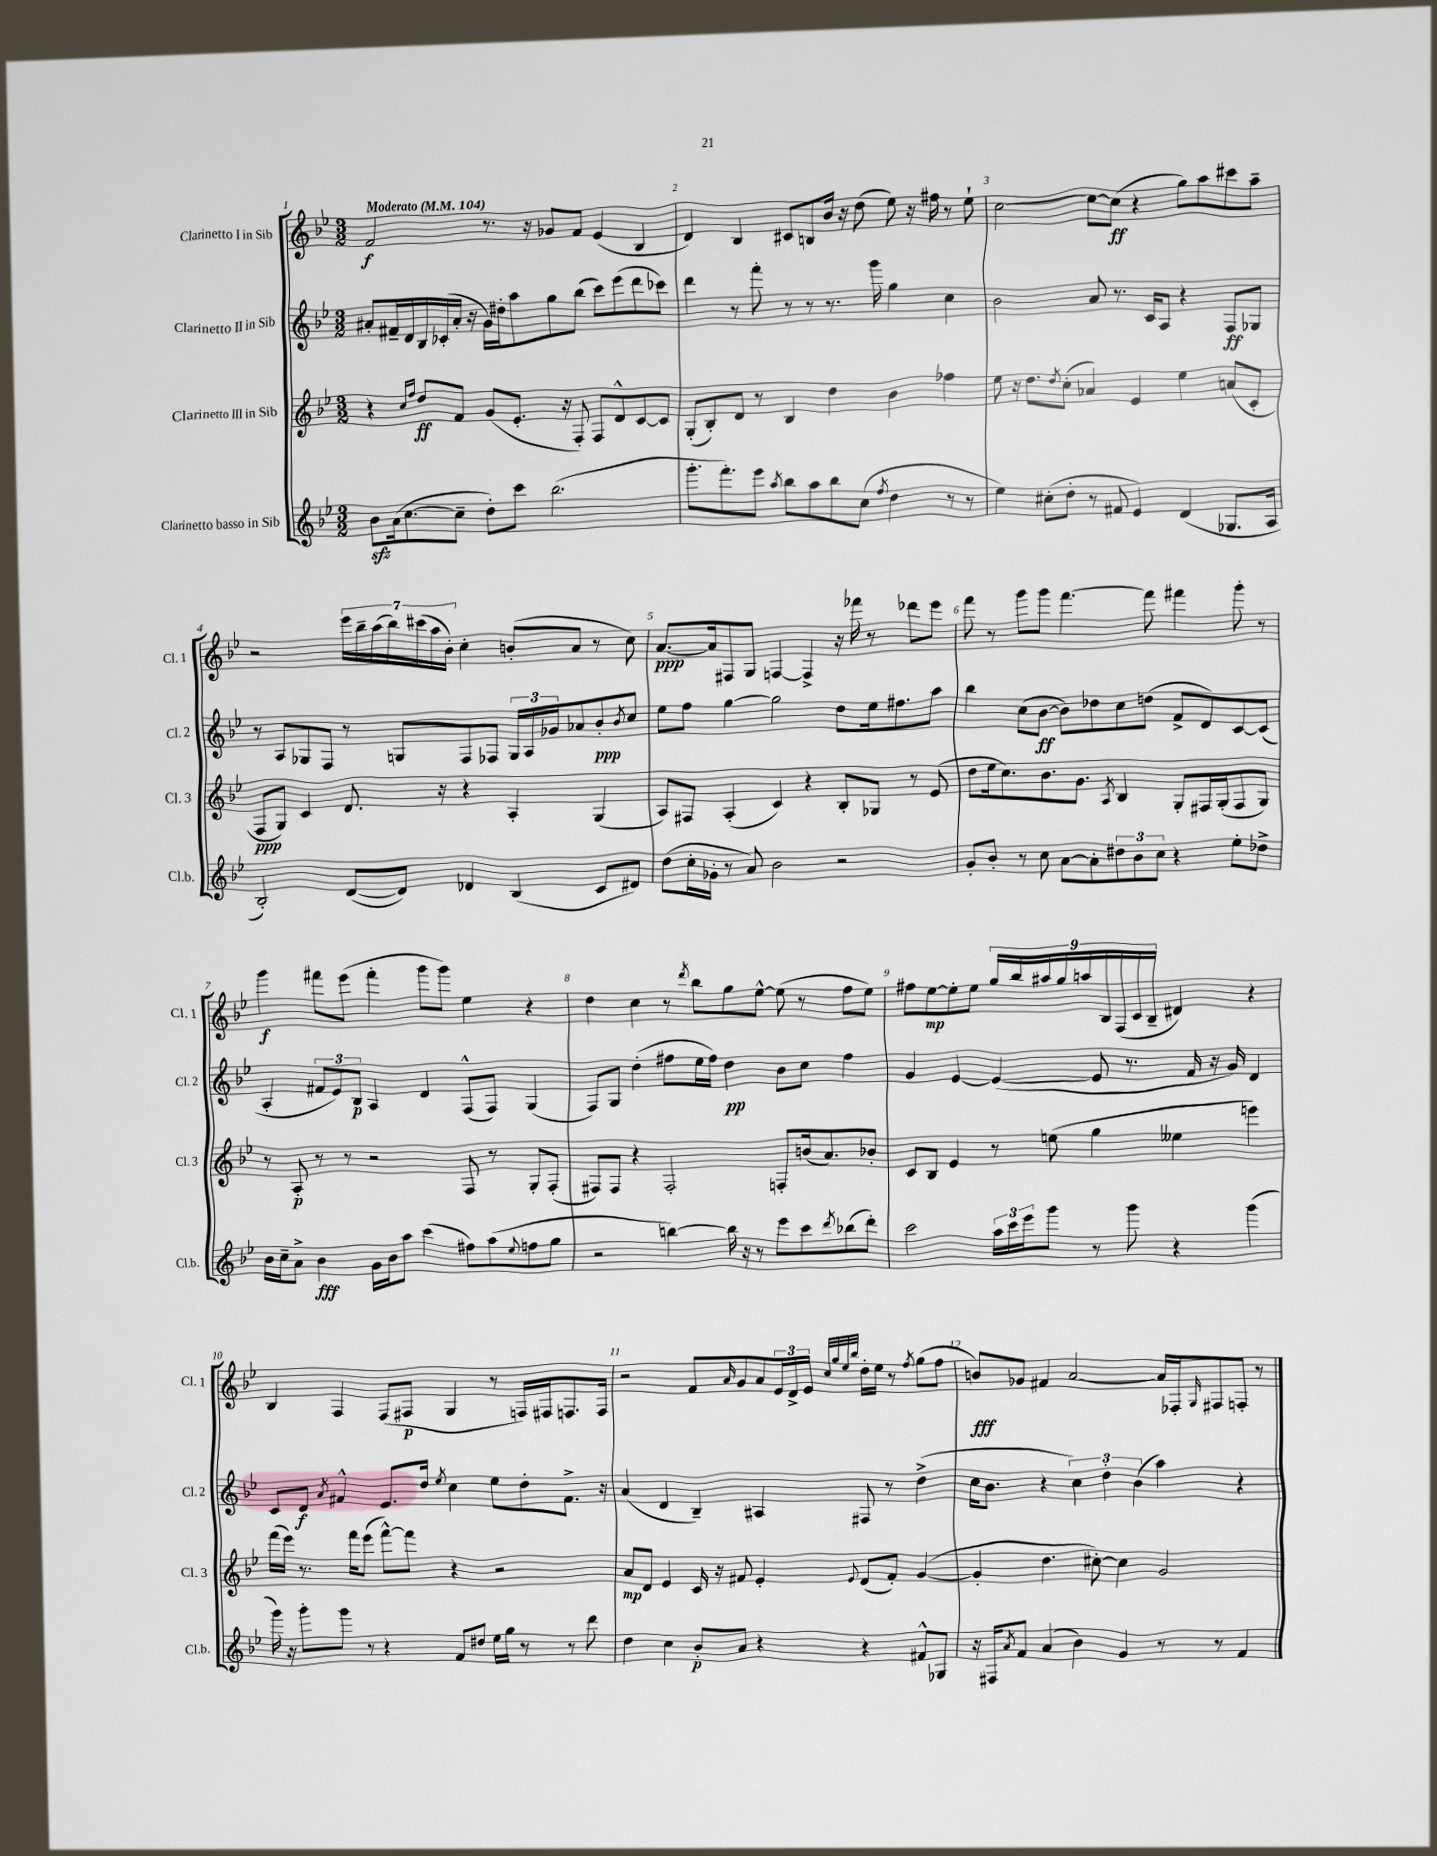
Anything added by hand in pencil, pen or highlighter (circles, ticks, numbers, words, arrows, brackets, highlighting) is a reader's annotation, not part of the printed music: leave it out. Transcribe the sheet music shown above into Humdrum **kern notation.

**kern	**kern	**kern	**kern
*staff4	*staff3	*staff2	*staff1
*clefG2	*clefG2	*clefG2	*clefG2
*k[b-e-]	*k[b-e-]	*k[b-e-]	*k[b-e-]
*M3/2	*M3/2	*M3/2	*M3/2
*MM104	*MM104	*MM104	*MM104
8b-	4r	8a#'	2f
(16a	.	16f#~	.
[8.cc	.	16d	.
.	16qqcc	.	.
.	16qqff	.	.
.	8dd	16B-	.
.	.	(16c-'	.
8cc~]	8f	16a#'	.
.	.	16r	.
8dd')	(8g	16g)	8.r
.	.	16dd#'	.
8ccc	8.e-'	8aa	.
.	.	.	16r
(2.bb-	.	8gg	8g-
.	16r	.	.
.	8F')	(8bb-	8f
.	8F	8ccc)	(4e-
.	8d^^	(8eee-	.
.	[8c	8ddd	4B-
.	8c]	8ccc-)	.
=	=	=	=
8.ggg'	(8G'	4ddd	4d)
.	8B-')	.	.
8.fff')	.	.	.
.	8d	8r	4B-
8eee-	8r	8fff'	.
8qaa	.	.	.
8bb-	4B-	8r	8c#
8aa	.	8r	8B
8bb-	4dd	8.r	16b-
.	.	.	16r
(8cc	.	.	(8dd
.	.	16ggg	.
8qff	.	.	.
4dd	4b-	4gg	8ee-)
.	.	.	16r
.	.	.	16ff#
8r	4ff-	4cc	8r
8r	.	.	8ee-`
=	=	=	=
4ee-)	8ee-	2b-	[2cc
.	16r	.	.
.	8.dd	.	.
(8cc#'	.	.	.
.	8qdd	.	.
8dd'	(8cc'	.	.
8r	4a-)	8a	8cc_
8f#	.	8.r	(8cc]
4e-)	4e-	.	4r
.	.	16c	.
.	.	8A	.
(4d	4ee-	4r	8gg)
.	.	.	8aa
8.G-	(8a	8F	8ccc#
.	8c'	8G-	8aa~
16A	.	.	.
=	=	=	=
2B-')	8F	8r	2r
.	8G)	8A	.
.	4c	8G-	.
.	.	8F	.
([8d	8.d	8r	28eee-
.	.	.	28bb-~
.	.	.	(28aa
.	.	.	28bb-)
8d])	.	8G	.
.	.	.	(28ccc#
.	.	.	28aa
.	16r	.	.
.	.	.	28b-')
4d-	4r	8F	4cc'
.	.	8F-	.
(4B-	4A'	24G	(8b'
.	.	24A	.
.	.	24g-	.
.	.	8a-	8a
8c	(4G	8b-'	8r
.	.	8qb-	.
8d#)	.	8cc	8cc)
=	=	=	=
(8dd	8A)	8ee-	[8.a
16cc'	8F#	8ff	.
16g-'	.	.	16a]
8r	(4A'	[4gg	8F#
8a)	.	.	8G
2b-	4c)	2gg]	[4F
.	4r	.	4F^]
2r	8B-'	8dd	16r
.	.	.	16fff-
.	8G-	16ee-	8r
.	.	8.ff#	.
.	8r	.	8ddd-
.	(8e-	8aa	8eee-
=	=	=	=
8g'	8dd	4bb-	8fff
8b-'	16ee-	.	8r
.	8.cc)	.	.
8r	.	(8cc	8ggg
8cc	8.b-	[8b-	8ggg
[8a	.	8b-])	[4.fff
.	8.g	.	.
8a']	.	8dd-	.
.	8qA	.	.
12dd#	4B-	8cc	.
12b-	.	.	.
.	.	(8dd	8fff]
12cc	.	.	.
4r	8G'	8f^	4fff#
.	16F#	8d)	.
.	(16G'	.	.
8ee-'	8F#	[8c	8ggg'
8dd-^	8G)	(8c]	8r
=	=	=	=
16b-	8r	4A'	4ggg
16cc~	.	.	.
8a^	8A'	.	.
4b-	8r	12f#	8fff#
.	.	12e-)	.
.	8r	.	(8eee-
.	.	12B-	.
16g	2r	4A	4fff#'
16b-	.	.	.
8aa	.	.	.
(4ccc	.	4d	8ggg
.	.	.	8ggg)
8ff#)	8F	(8F^^	4ee-
(8aa	8r	8F)	.
8qqee-	.	.	.
8ff	8G'	(4G	4r
8gg	(8F'	.	.
=	=	=	=
2r	8F#)	8F)	4dd
.	8F#	8G	.
.	4r	(4dd'	4cc
[4bb)	2F#'	8ff#	8r
.	.	.	8qddd
.	.	16ee-	8bb-
.	.	16ff#)	.
16bb]	.	4dd	8gg
16r	.	.	.
8r	.	.	[8ee-^^
8eee-	8F'	8b-	(8ee-]
8ccc	(16b	8cc	8r
.	8.a)	.	.
8qddd	.	.	.
(8bb-	.	4ff#	8ff
8ddd')	8b-'	.	8ee-)
=	=	=	=
2ccc	8c	4g	8ff#
.	8B-	.	[8ee-
.	4e-	[4e-	8ee-']
.	.	.	8ee-
24aa	8r	(4e-_	18gg
24ccc	.	.	.
.	.	.	18bb-
24eee-	.	.	.
.	.	.	18aa#
8ggg	(8ee	.	.
.	.	.	18gg
.	.	.	18aa
8r	4gg	8e-]	.
.	.	.	18B-
.	.	.	(18F
8ggg	.	8.r	.
.	.	.	18c
.	.	.	18B-~
4r	4ee--	.	4d#)
.	.	16f	.
.	.	16r	.
.	.	16g)	.
(4ggg	4eee)	4d	4r
=	=	=	=
16ggg)	(16fff	8c	4B-
16r	16eee-)	.	.
8ggg'	8.r	8d	.
.	.	8qa	.
8ggg	.	4f#^^	4F
.	16fff	.	.
8r	(8eee-	.	.
4r	[8fff^^)	8.e-	(8F
.	8fff]	.	8F#
.	.	16dd	.
.	.	8qee-	.
8f	4r	4cc	4G
8dd#	.	.	.
16ee-	2r	8ee-	8r
16gg	.	.	.
8r	.	8dd'	16F)
.	.	.	16F#
8r	.	8.f#^	8.F
8ddd	.	.	.
.	.	16r	16F
=	=	=	=
4dd	8a	(4a	2r
.	8d	.	.
4cc	4e-	4d	.
8b-'	16c	4B-~)	8f
.	16r	.	.
.	.	.	16qqa
8a	8f#	.	8g
4r	4e-'	4A#	8a
.	.	.	24e-
.	.	.	24d^
.	.	.	24e-
.	.	.	32qqcc
.	.	.	32qqgg
.	.	.	32qqee-
.	8qqe-	.	32qqbb-
4r	(8d	8F#	16dd'
.	.	.	16ee-
.	8f#')	8r	8r
.	.	.	8qff
8f#^^	([4g	(4dd^	(8gg
8G-	.	.	8ff
=	=	=	=
16r	4g']	16cc	8b)
16F#	.	8.b-	.
8qa	.	.	.
8f	.	.	8g-
(4a	4.dd	4r	4f#
4b-)	.	6cc)	[2a
.	[8cc#')	.	.
.	.	6dd'	.
4g	4cc#]	.	.
.	.	(6b-	.
8r	2g	4aa)	16a]
.	.	.	16F-'
.	.	.	16qqG
8r	.	.	8F#
4f	.	4r	8F'
.	.	.	8r
==	==	==	==
*-	*-	*-	*-
